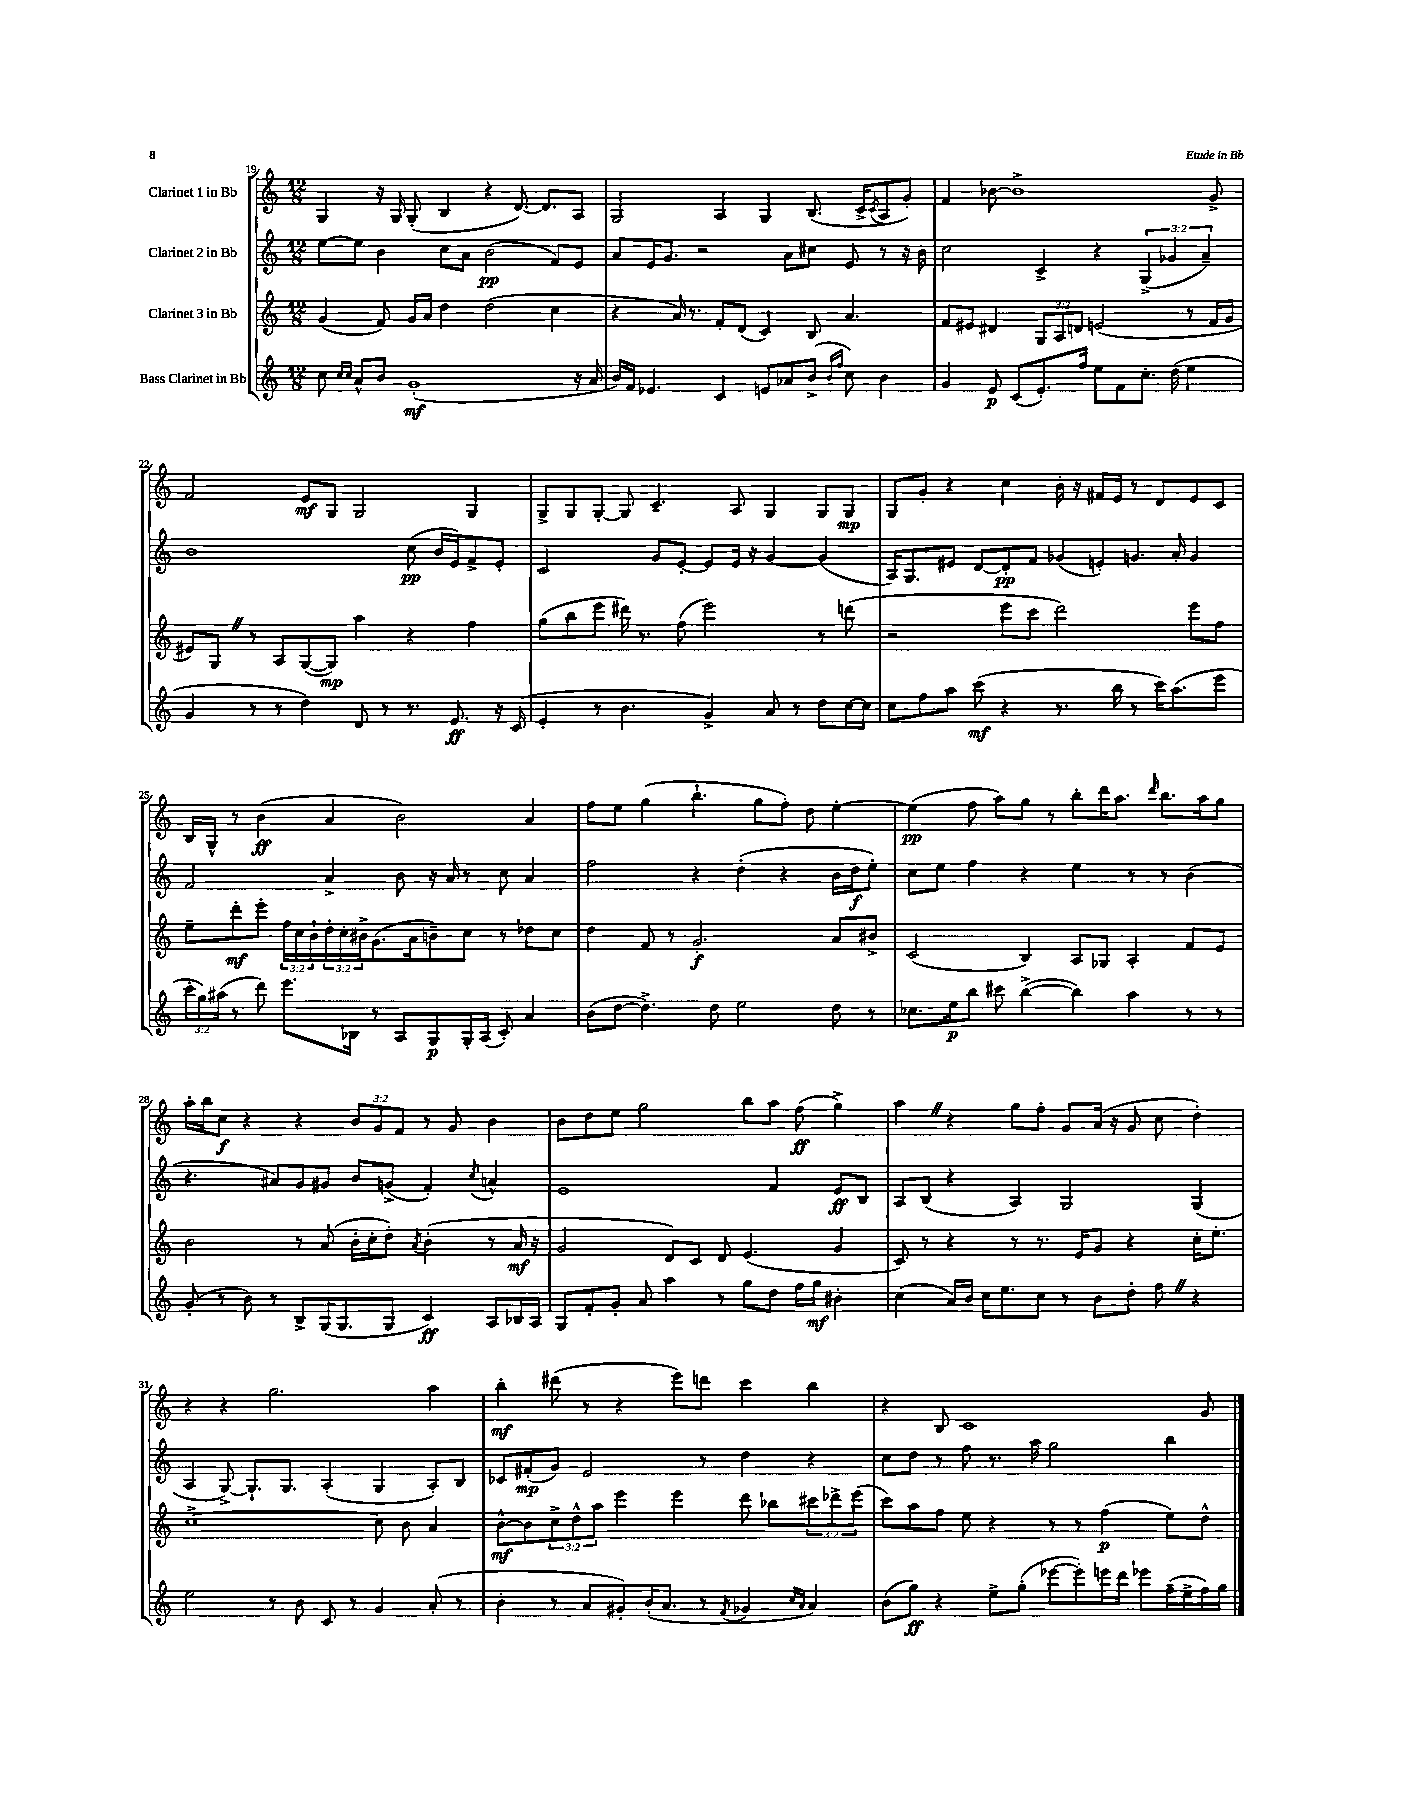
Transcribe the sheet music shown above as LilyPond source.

<<
\new StaffGroup <<
\new Staff = "s0" \with { instrumentName = "Clarinet 1 in Bb" } {
    \clef treble \key c \major \numericTimeSignature \time 12/8 \override Staff.TupletNumber.text = #tuplet-number::calc-fraction-text
    g4 r16 g16 g8-.( b4 r4 d'8.~) d'8. a8 |
    g2 a4 g4 b8.( c'16-> \acciaccatura { c'8 } a8 g'8-.) |
    f'4 bes'8~ bes'1-> g'8-> |
    f'2 e'8\mf g8 g2 g4 |
    g8-> g8 g8~-. g8 c'4.-- a8 g4 g8 g8\mp |
    g8 g'8-. r4 c''4 b'16-. r16 fis'16 e'16 r8 d'8 e'8 c'8 |
    b16 g16-^ r8 b'4\ff( a'4 b'2) a'4 |
    f''8 e''8 g''4( b''4.-! g''8 f''8-.) d''8 e''4~-. |
    e''4\pp( f''8 a''8) g''8 r8 b''8-. d'''16 a''8. \grace { d'''16 } b''8. a''16 g''8 |
    a''16-. b''16 c''8\f r4 r4 \tuplet 3/2 { b'8 g'8 f'8 } r8 g'8 b'4 |
    b'8 d''8 e''8 g''2 b''8 a''8 f''8\ff( g''4->) |
    a''4 \once \override BreathingSign.text = \markup { \musicglyph "scripts.caesura.straight" } \breathe r4 g''8 f''8-. g'8 a'16( r16 g'8 c''8 d''4-.) |
    r4 r4 g''2. a''4 |
    b''4-.\mf dis'''8( r8 r4 e'''8) d'''8 c'''4 b''4 |
    r4 b8 c'1 g'8 \bar "|." |
}
\new Staff = "s1" \with { instrumentName = "Clarinet 2 in Bb" } {
    \clef treble \key c \major \numericTimeSignature \time 12/8 \override Staff.TupletNumber.text = #tuplet-number::calc-fraction-text
    e''8~ e''8 b'4 c''8 a'8 b'2\pp( f'8) e'8 |
    a'8 e'16 g'8. r2 a'8 cis''8 e'8 r8 r16 b'16 |
    c''2 c'4-> r4 \tuplet 3/2 { g4->( ges'4 a'4--) } |
    b'1 c''8\pp( b'16 e'16) f'8-> e'8-. |
    c'2 g'8 e'8~-. e'8 e'16 r16 g'4~ g'4( |
    a16) g8. eis'8 d'8~ d'8-.\pp f'8 ges'8( e'8-.) g'8. a'16-. g'4 |
    f'2 a'4-> b'8 r16 a'16 r8 c''8 a'4 |
    f''2 r4 d''4-.( r4 b'16 d''16\f e''8-.) |
    c''8 e''8 f''4 r4 e''4 r8 r8 b'4( |
    r4. ais'8) g'8 gis'8 b'8 g'8->( f'4-.) \acciaccatura { c''8 } a'4-^ |
    e'1 f'4 e'8\ff b8 |
    a8 b8( r4 a4) g2 g4( |
    a4 g8~->) g8.-! g8. a4-.( g4 a8-.) b8 |
    ces'8 fis'8-.\mp( g'8) e'2 r8 d''4 r4 |
    c''8 d''8 r8 f''8 r8. a''16 g''2 b''4 \bar "|." |
}
\new Staff = "s2" \with { instrumentName = "Clarinet 3 in Bb" } {
    \clef treble \key c \major \numericTimeSignature \time 12/8 \override Staff.TupletNumber.text = #tuplet-number::calc-fraction-text
    g'4( f'8) g'16 a'16 d''4 d''2( c''4 |
    r4 a'16) r8. f'8-. d'8( c'4) b8 a'4. |
    f'8 eis'8 dis'4 \tuplet 3/2 { g8 a8 d'8 } e'2( r8 f'16 g'16 |
    eis'8) g8 \once \override BreathingSign.text = \markup { \musicglyph "scripts.caesura.straight" } \breathe r8 a8 g8~( g8\mp) a''4 r4 f''4 |
    g''8( b''8 e'''8 dis'''16) r8. f''8( e'''2) r8 d'''8( |
    r2 e'''8 c'''8 d'''2) e'''8 f''8 |
    e''8-- d'''8-.\mf e'''8-. \tuplet 3/2 { f''16 c''16 b'16-! } \tuplet 3/2 { d''16-. c''16-. bis'16-> } g'8.( a'16 b'8--) c''8 r8 des''8 c''8 |
    d''4 f'8 r8 g'2.-.\f a'8 bis'8-> |
    c'2( b4) a8 ges8 a4-. f'8 e'8 |
    b'2 r8 a'8( b'16-. c''16-. d''8-.) \acciaccatura { a'8 } b'4-.( r8 a'16\mf r16 |
    g'2 d'8) c'8 d'8 e'4.( g'4 |
    c'8) r8 r4 r8 r8. e'16 g'8 r4 c''16-. e''8.-. |
    c''1~-> c''8 b'8 a'4 |
    b'8~-^\mf b'8 \tuplet 3/2 { c''8-> d''8-^ a''8 } e'''4 e'''4 d'''8 bes''8 \tuplet 3/2 { cis'''8 des'''8-> e'''8( } |
    c'''8) a''8 f''8 e''8 r4 r8 r8 f''4\p( e''8) d''8-^ \bar "|." |
}
\new Staff = "s3" \with { instrumentName = "Bass Clarinet in Bb" } {
    \clef treble \key c \major \numericTimeSignature \time 12/8 \override Staff.TupletNumber.text = #tuplet-number::calc-fraction-text
    c''8 \grace { c''16 c''16 } a'8-^ b'8 g'1-.\mf( r16 a'16 |
    b'16) f'16 ees'4. c'4 e'8 aes'8 b'8->( \grace { b'16 f''16 } c''8) b'4 |
    g'4 e'8\p c'8( e'8.-.) f''16 e''8 f'8 c''8.-. d''16( e''4 |
    g'4 r8 r8 d''4) d'8 r8 r8. e'8.\ff r16 c'16( |
    e'4-. r8 b'4. g'4->) a'8 r8 d''8 c''16~ c''16 |
    c''8 f''8 a''8 c'''8\mf( r4 r8. b''16 r8 c'''16) a''8.( e'''8 |
    \tuplet 3/2 { c'''16-. g''16) ais''16( } r8 d'''8) e'''8. bes16 r8 a8 g8\p g16-. a16( c'8-.) a'4 |
    b'8( d''8~ d''4.->) d''8 e''2 d''8 r8 |
    ces''8. e''16\p b''8 cis'''8 b''4~->( b''4) a''4 r8 r8 |
    g'8-.( r8 b'8) r8 b8-> g16( g8. g8 c'4\ff) a8 bes16 a16 |
    g8 f'8-. g'8-. a'8 a''4 r8 g''8 d''8 f''16 g''16\mf bis'4-. |
    c''4( a'16) b'16 c''16 e''8. c''8 r8 b'8 d''8-. f''8 \once \override BreathingSign.text = \markup { \musicglyph "scripts.caesura.straight" } \breathe r4 |
    e''2 r8 b'8 c'8 r8 g'4 a'8-.( r8 |
    b'4-. r8 a'8 gis'8-.) b'16-.( a'8. r8 \acciaccatura { f'8 } ges'4 \grace { c''16 a'16 } a'4) |
    b'8( g''8\ff) r4 e''8-> g''8-.( ees'''8~ ees'''8-.) e'''16 d'''16 ees'''8 f''16--( e''16-> f''16) g''16 \bar "|." |
}
>>
>>
\layout { \context { \Score currentBarNumber = #19 } }
